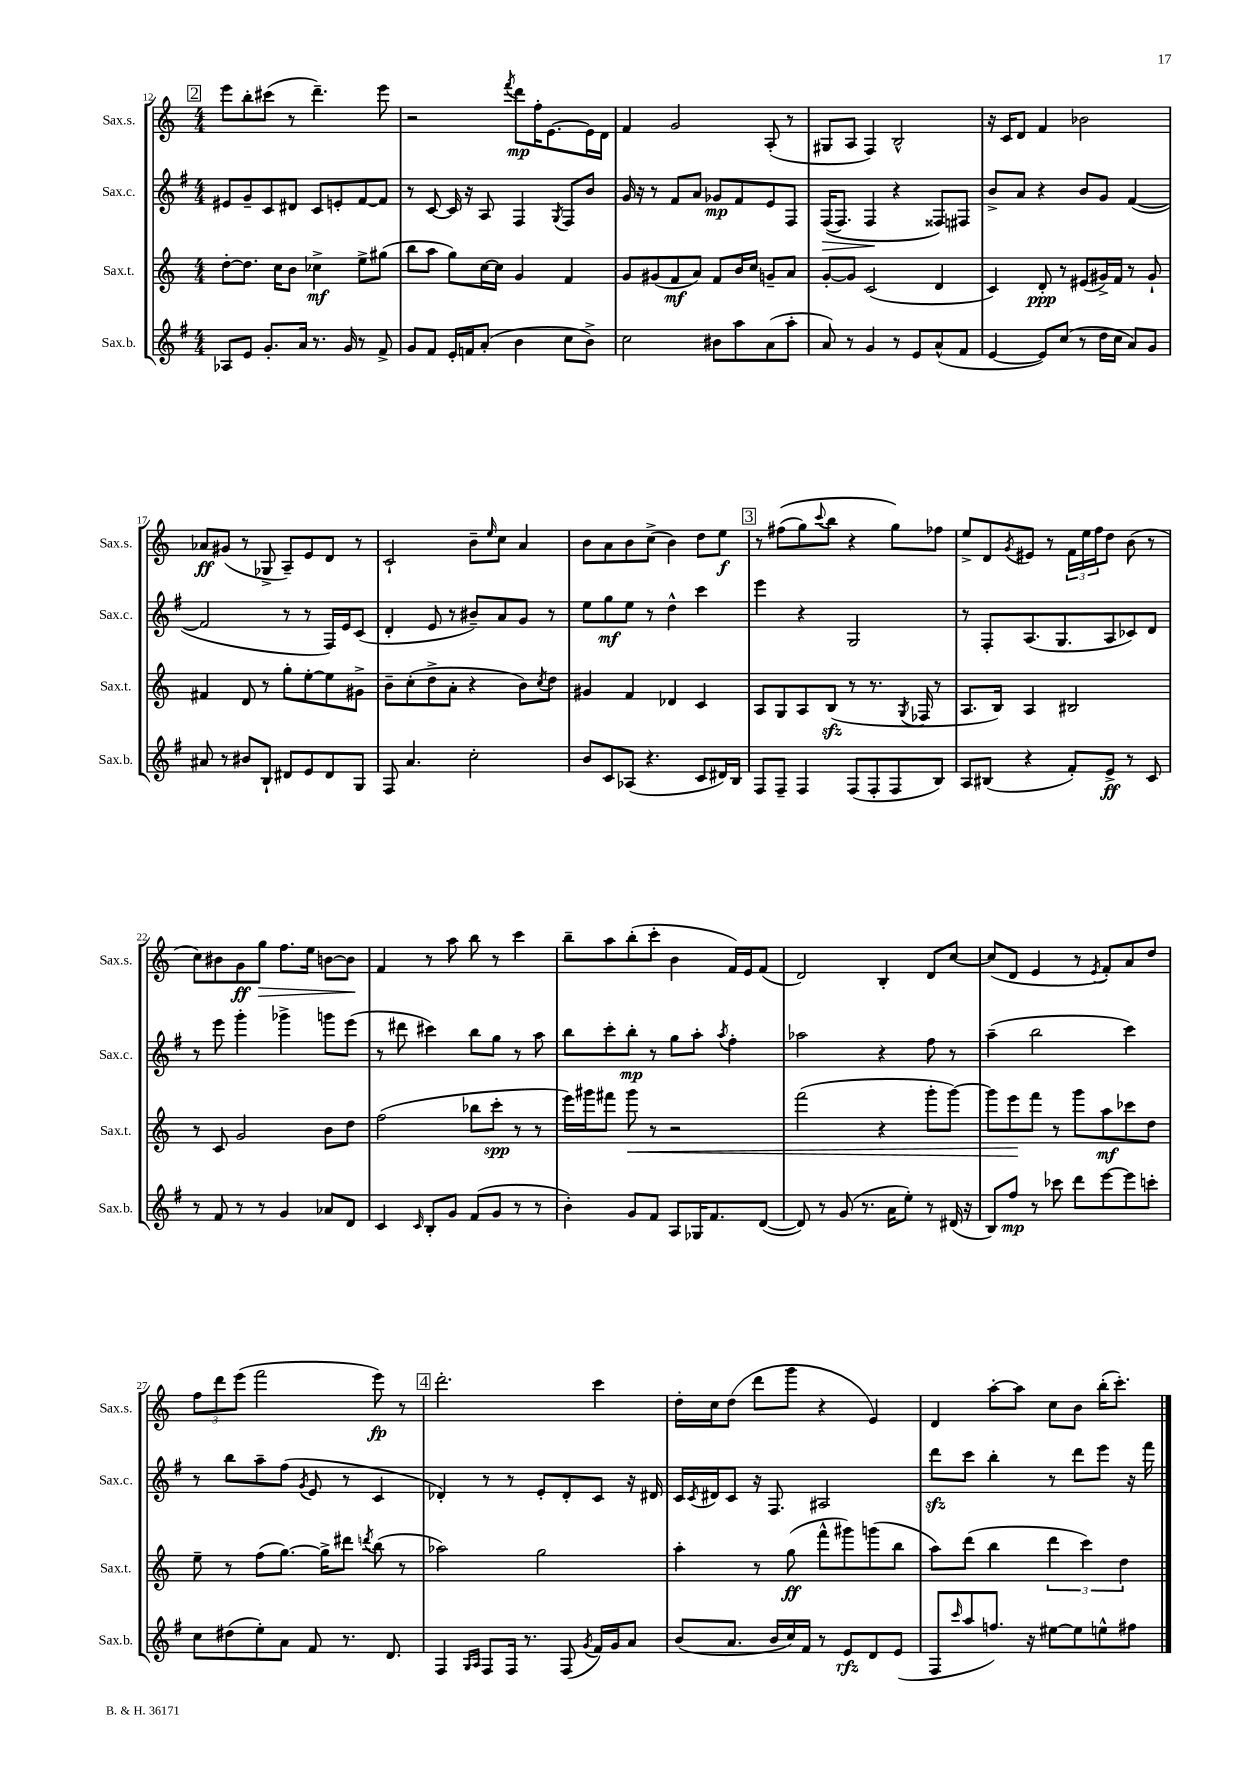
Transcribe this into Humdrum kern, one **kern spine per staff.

**kern	**kern	**kern	**kern
*staff4	*staff3	*staff2	*staff1
*clefG2	*clefG2	*clefG2	*clefG2
*k[f#]	*k[]	*k[f#]	*k[]
*M4/4	*M4/4	*M4/4	*M4/4
8A-/L	[8dd'\L	8e#/L	8eee\L
8e/J	8.dd\]J	8g~/	8bb'\
8.g'/L	.	8c/	(8ccc#\J
.	16cc\LK	.	.
.	8b\J	8d#/J	8r
16a/Jk	.	.	.
8.r	4cc-^\	8c/L	4.ddd~\)
.	.	8e'/	.
16g/	.	.	.
8r	8ee^\L	[8f#/	.
8f#^/	(8gg#\J	8f#/]J	8eee\
=	=	=	=
8g/L	8bb\L	8r	2r
8f#/J	8aa\J	[8c/	.
16e'/LL	8gg\L)	16c/]	.
16f/J	.	16r	.
(8a'/J	[16cc\L	8A/	.
.	16cc\]JJ	.	.
.	.	.	8qfff/
4b\	4g/	4F#/	8ddd\L
.	.	.	16ff'\K
.	.	.	[8.e\
.	.	8qG/	.
8cc\L	4f/	8F#/L	.
8b^\J)	.	8b/J	16e\]L
.	.	.	16d\JJ
=	=	=	=
2cc\	8g/L	16g/	4f/
.	.	16r	.
.	(8g#/	8r	.
.	8f/	8f#/L	2g/
.	8a/J)	8a/J	.
8b#\L	8f/L	8g-/L	.
8aa\	16b/L	8f#/	.
.	16cc/JJ	.	.
(8a\	8g~/L	8e/	(8A'/
8aa'\J	8a/J	8F#/J	8r
=	=	=	=
8a/)	[8g'/L	&((16F#/LK	8G#/L
.	.	8.F#/J)	.
8r	8g/]J	.	8A/J
4g/	(2c/	4F#/	4F/)
8r	.	4r	2B^^/
8e/L	.	.	.
(8a^^/	4d/	8F##/L&)	.
8f#/J	.	8F#/J	.
=	=	=	=
[4e/	4c/)	8b^/L	16r
.	.	.	16c/LK
.	.	8a/J	8d/J
8e/]L)	8d'/	4r	4f/
(8cc/J	8r	.	.
8r	(8e#/L	8b/L	2b-\
16dd\LL	16g#^/L)	8g/J	.
16cc\JJ	16f/JJ	.	.
8a/L)	8r	([4f#/	.
8g/J	8g#`/	.	.
=	=	=	=
8a#/	4f#/	2f#/]	8a-/L
8r	.	.	(8g#/J
8b#/L	8d/	.	8r
8B`/J	8r	.	8G-^/
8d#/L	8gg'\L	8r	8A~/L)
8e/	[8ee'\	8r	8e/
8d#/	8ee\]	16F#/LL)	8d/J
.	.	16e/J	.
8G/J	8g#^\J	(8c/J	8r
=	=	=	=
8F#/	8b~\L	4d'/	2c`/
4.a/	(8cc'\	.	.
.	8dd^\	8e/	.
.	8a'\J	8r	.
2cc'\	4r	8b#~/L)	8b~\L
.	.	.	16qqee/
.	.	8a/	8cc\J
.	8b\L)	8g/J	4a/
.	8qcc/	.	.
.	8dd\J	8r	.
=	=	=	=
8b/L	4g#/	8ee\L	8b\L
8c/	.	8gg\	8a\
(8A-/J	4f/	8ee\J	8b\
4.r	.	8r	(8cc^\J
.	4d-/	4dd^^\	4b\)
8c/L	4c/	4ccc\	8dd\L
16d#/L)	.	.	8ee\J
16B/JJ	.	.	.
=	=	=	=
8F#/L	8A/L	4eee\	8r
8F#~/J	8G/	.	&((8ff#\L
4F#/	8A/	4r	8gg\)
.	.	.	8qqccc/
.	(8B/J	.	8bb\J
(8F#/L	8r	2G/	4r
8F#'/	8.r	.	.
8F#/	.	.	8gg\L&)
.	8qG/	.	.
.	16F-/	.	.
8B/J)	8r	.	8ff-\J
=	=	=	=
8A/L	8.A/L	8r	8ee^/L
(8B#/J	.	8F#'/L	8d/
.	16B/Jk)	.	.
.	.	.	8qg/
4r	4A/	(8.A/	8e#/J
.	.	.	8r
.	.	8.G/	.
8f#'/L)	2B#/	.	24f\LL
.	.	.	24ee\
.	.	.	24ff\J
8e^/J	.	8A/	8dd\J
8r	.	8c-/)	(8b\
8c/	.	8d/J	8r
=	=	=	=
8r	8r	8r	8cc\L)
8f#/	8c/	8eee\	8b#\
8r	2g/	4ggg'\	8g\
8r	.	.	8gg\J
4g/	.	4ggg-^\	8.ff\L
.	.	.	16ee\Jk
8a-/L	8b\L	8ggg\L	[8b\L
8d/J	8dd\J	(8eee\J	8b\]J
=	=	=	=
4c/	(2ff\	8r	4f/
.	.	8ddd#\	.
16qqc/	.	.	.
8B'/L	.	4ccc#\)	8r
8g/J	.	.	8aa\
(8f#/L	8bb-\L	8bb\L	8bb\
8g/J	8ccc'\J	8gg\J	8r
8r	8r	8r	4ccc\
8r	8r	8aa\	.
=	=	=	=
4b'\)	16eee\LL)	8bb\L	8bb~\L
.	16ggg#\J	.	.
.	8fff#\J	8ccc'\	8aa\
8g/L	8ggg#\	8bb'\J	(8bb'\
8f#/J	8r	8r	8ccc'\J
8A/L	2r	8gg\L	4b\
16G-/K	.	8aa'\J	.
8.f#/	.	.	.
.	.	8qaa/	.
.	.	4ff#'\	16f/LL)
.	.	.	16e/J
([8d/J	.	.	(8f/J
=	=	=	=
8d/])	(2fff\	2aa-\	2d/)
8r	.	.	.
(8g/	.	.	.
8.r	.	.	.
.	4r	4r	4B'/
16a\LK	.	.	.
8ee'\J)	.	.	.
8r	8ggg'\L	8ff#\	8d/L
(16d#/	[8ggg\J)	8r	[8cc/J
16r	.	.	.
=	=	=	=
8B/L)	8ggg\]L	(4aa~\	(8cc/]L
8ff#/J	8eee\	.	8d/J
8r	8fff\J	2bb\	4e/
8ccc-\	8r	.	.
8ddd\L	8ggg\L	.	8r
.	.	.	8qe/
[8eee\	8aa\	.	8f'/L)
8eee\]	8ccc-\	4ccc\)	8a/
8ccc'\J	8dd\J	.	8dd/J
=	=	=	=
8cc\L	8ee~\	8r	12ff\L
.	.	.	12ddd\
(8dd#\	8r	8bb\L	.
.	.	.	(12eee\J
8ee'\)	(8ff\L	8aa~\	2fff\
8a\J	[8.gg\J)	(8ff#\J	.
.	.	8qg/	.
8f#/	.	8e/	.
.	16gg^\]LK	.	.
8.r	8ddd#\J	8r	.
.	8qddd/	.	.
.	(8bb\	4c/	8eee\)
8.d/	.	.	.
.	8r	.	8r
=	=	=	=
4F#/	2aa-\)	4d-'/)	2.ddd'\
16qqG/LL	.	.	.
16qqA/JJ	.	.	.
8F#/L	.	8r	.
16F#/Jk	.	8r	.
8.r	.	.	.
.	2gg\	8e'/L	.
(8F#/	.	8d-'/	.
8qg/	.	.	.
16f#/LL)	.	8c/J	4ccc\
16g/J	.	.	.
8a/J	.	16r	.
.	.	16d#/	.
=	=	=	=
(8b/L	4aa'\	16c/LL	16dd'\LL
.	.	8qc/	.
.	.	16d#/J	16cc\J
8.a/J	.	8c/J	(8dd\J
.	8r	16r	8ddd\L
16b/LL	.	8.F#/	.
16cc/)	(8gg\	.	8ggg\J
16f#/JJ	.	.	.
8r	8fff^^\L	2A#/	4r
8e/L	8ggg#\)	.	.
8d/	(8ggg\	.	4e/)
(8e/J	8bb\J	.	.
=	=	=	=
8F#/L	8aa\L)	8ddd\L	4d/
16qqccc/	.	.	.
8aa/	(8ddd\J	8ccc\J	.
8.ff/J)	4bb\	4bb'\	[8aa'\L
.	.	.	8aa\]J
16r	.	.	.
[8ee#\L	6ddd\	8r	8cc\L
8ee#\]	.	8ddd\L	8b\J
.	6ccc\)	.	.
8ee^^\	.	8eee\J	(16bb'\LK
.	.	.	8.ccc'\J)
.	6dd\	.	.
8ff#\J	.	16r	.
.	.	16fff#\	.
==	==	==	==
*-	*-	*-	*-
